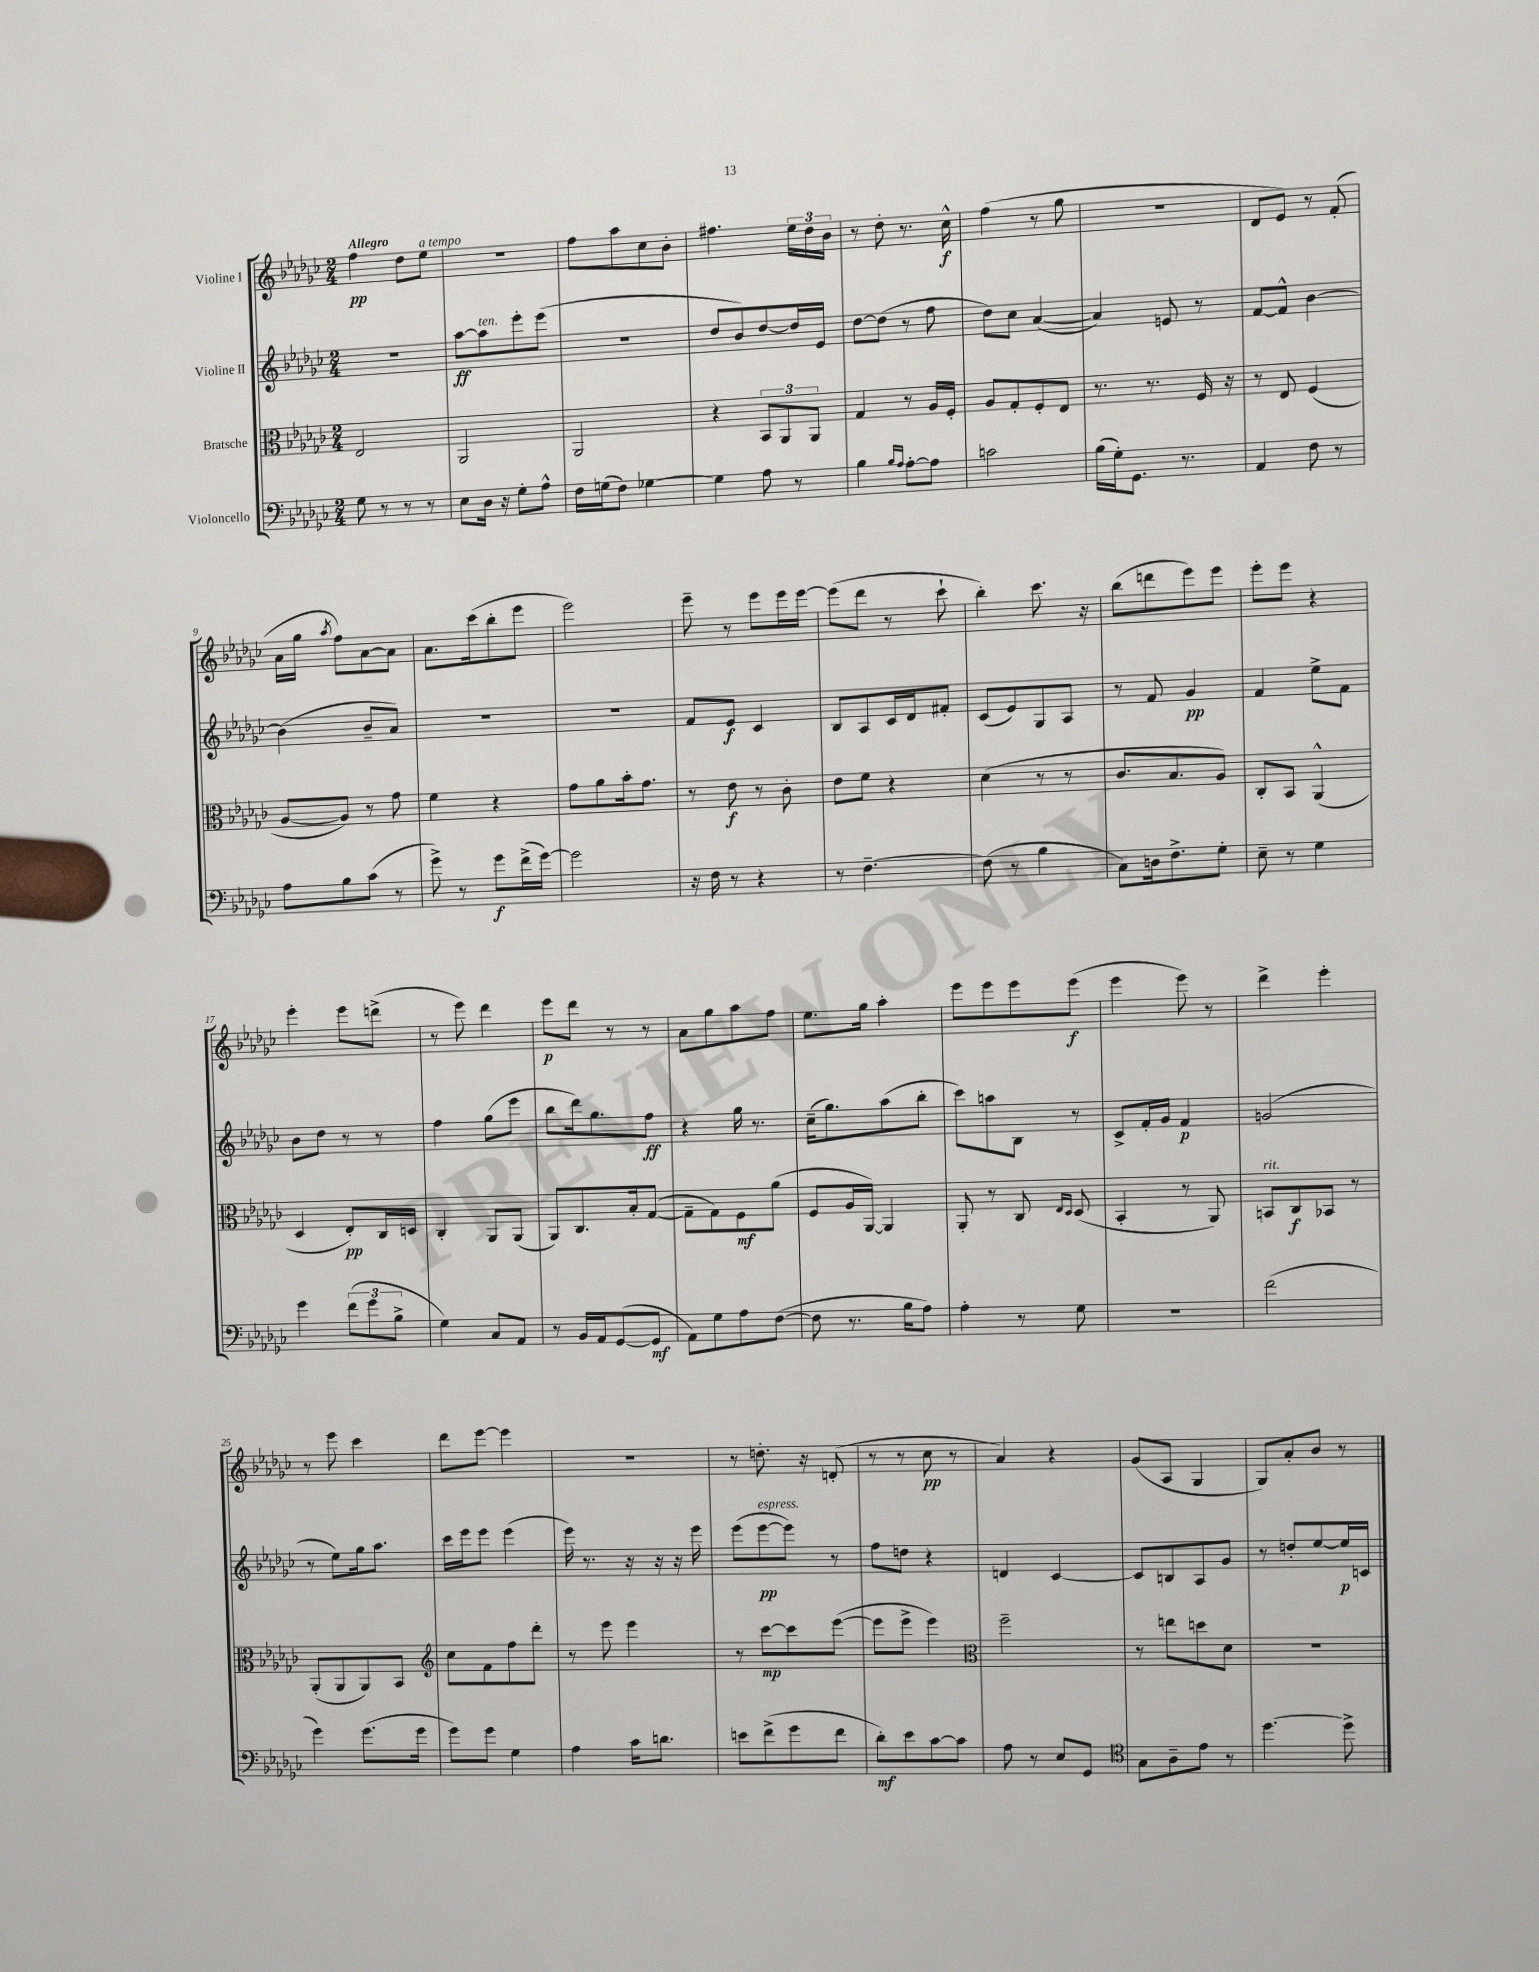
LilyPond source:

<<
\new StaffGroup <<
\new Staff = "s0" \with { instrumentName = "Violine I" } {
    \clef treble \key ges \major \numericTimeSignature \time 2/4 \tempo "Allegro"
    \autoBeamOff f''4\pp des''8[ ees''8]^\markup { \italic "a tempo" } |
    r2 |
    f''8[ aes''8 ces''8 bes'8]-. |
    fis''4. \tuplet 3/2 { ees''16[ des''16 bes'16] } |
    r8 des''8-. r8. ces''16-^\f |
    f''4( r8 ges''8 |
    R2 |
    des'8[ ees'8]) r8 f'8-.( |
    aes'16[ ges''16] \acciaccatura { aes''8 } f''8[) aes'8~ aes'8] |
    aes'8.[ ces'''16( bes''8-. ees'''8] |
    ees'''2) |
    ees'''8-- r8 ees'''8[ ees'''16 ees'''16]~ |
    ees'''8[( des'''8] r8 ces'''8-! |
    bes''4-.) ces'''8. r16 |
    bes''8[( d'''8 ees'''8) ees'''8] |
    ees'''8[-. ees'''8] r4 |
    ees'''4-. ees'''8[ d'''8]->( |
    r8 ees'''8) des'''4 |
    ees'''8[\p des'''8] r8 r8 |
    aes'8[ ges''8 aes''8 f''8] |
    ees''8.[ ges''16] aes''4-. |
    ees'''8[ ees'''8 ees'''8 ees'''8]\f( |
    ees'''4 ees'''8) r8 |
    des'''4-> ees'''4-. |
    r8 ees'''8 ces'''4 |
    des'''8[ ees'''8]~ ees'''4 |
    R2 |
    r8 d''8.-. r16 d'8-.( |
    r8 r8 ces''8\pp r8 |
    aes'4) r4 |
    ges'8[( aes8] ges4 |
    ges8[) aes'8-. bes'8] r8 \bar "|." |
}
\new Staff = "s1" \with { instrumentName = "Violine II" } {
    \clef treble \key ges \major \numericTimeSignature \time 2/4
    \autoBeamOff R2 |
    aes''8[~\ff aes''8^\markup { \italic "ten." } ees'''8-. ees'''8]( |
    R2 |
    des''8[ bes'8) des''8~ des''16 ees'16] |
    des''8[~ des''8]( r8 f''8 |
    des''8[) ces''8] aes'4~( |
    aes'4) e'8 r8 |
    f'8[~ f'8]-^ bes'4~ |
    bes'4( bes'8[-- aes'8]) |
    R2 |
    r2 |
    f'8[ ees'8]\f ces'4 |
    bes8[ aes8 ces'16 des'16 fis'8]-. |
    ces'8[( ees'8) ges8 aes8] |
    r8 f'8 ges'4\pp |
    f'4 ees''8[-> f'8] |
    bes'8[ des''8] r8 r8 |
    f''4 ges''8[( ees'''8] |
    bes''8[ des'''16) ges''8. f''8]\ff |
    r4 ges''16 r8. |
    ces''16[--( ges''8.) aes''8( bes''8]-. |
    ces'''8[) a''8 bes8] r8 |
    ces'8[-> f'16-. ges'16] f'4\p |
    g'2( |
    r8 ees''8[) ges''16 aes''8.] |
    ces'''16[ ees'''16 ees'''8] ees'''4( |
    ees'''16) r8. r16 r16 r16 ees'''16 |
    ees'''8[( ees'''8~\pp^\markup { \italic "espress." } ees'''8]) r8 |
    f''8[ d''8] r4 |
    d'4 ces'4~ |
    ces'8[ b8 aes8 ges'8] |
    r8 d''8[-. ees''8~ ees''16\p c'16] \bar "|." |
}
\new Staff = "s2" \with { instrumentName = "Bratsche" } {
    \clef alto \key ges \major \numericTimeSignature \time 2/4
    \autoBeamOff ees2 |
    aes,2 |
    aes,2 |
    r4 \tuplet 3/2 { bes,8[ aes,8 aes,8] } |
    ges4 r8 aes16[ f16]-. |
    aes8[ ges8-. f8-. ees8] |
    r8. r8. f16 r16 |
    r8 ees8 f4( |
    aes8[~ aes8]) r8 ges'8 |
    f'4 r4 |
    ges'8[ aes'8 bes'16-. ges'8.] |
    r8 ees'8\f r8 ces'8-. |
    ees'8[ f'8] r4 |
    des'4( r8 r8 |
    ces'8.[ bes8. aes8]) |
    ces8[-. bes,8] aes,4-^( |
    des4 ees8[-.\pp) ces16 d16] |
    ces4-. aes,8[ aes,8]( |
    aes,8[) ces8. bes16-. ges8]~( |
    ges8[-- ges8) f8\mf aes'8]( |
    f8[ aes16 aes,16]~) aes,4 |
    aes,8-. r8 ces8 \grace { ees16[ des16] } des8( |
    bes,4-. r8 aes,8) |
    b,8[^\markup { \italic "rit." } ces8\f bes,8] r8 |
    aes,8[-.( aes,8 aes,8) bes,8] |
    \clef treble ces''8[ f'8 f''8 des'''8]-. |
    r8 ees'''8 ees'''4 |
    r8 ces'''8[~\mp ces'''8 ees'''8]~( |
    ees'''8[ ees'''8]-> ees'''4) |
    \clef alto f''2-- |
    r8 e''8[ d''8 des'8] |
    r2 \bar "|." |
}
\new Staff = "s3" \with { instrumentName = "Violoncello" } {
    \clef bass \key ges \major \numericTimeSignature \time 2/4
    \autoBeamOff ges8 r8 r8 r8 |
    ees8[ des16] r16 ges8[-. aes8]-^ |
    f16[ g16( f8]) ges4~ |
    ges4 aes8 r8 |
    bes4 \grace { bes16[ aes16] } aes8[~-. aes8] |
    c'2 |
    bes16[( ges16-.) ges,8.] r8. |
    aes,4 f8 r8 |
    aes8[ bes8 ces'8]( r8 |
    ges'8->) r8 ges'8[\f f'16->( ges'16]~) |
    ges'2 |
    r16 f16 r8 r4 |
    r8 f4.~-- |
    f8( r8 bes4 |
    ces8[) d16 f8.-> ges8]-. |
    ees8-- r8 ges4 |
    ges'4 \tuplet 3/2 { f'8[( ges'8 bes8]-> } |
    ges4) ces8[ aes,8] |
    r8 bes,16[ aes,16 ges,8~( ges,8]\mf |
    aes,8[) ges8 aes8 f8]~( |
    f8 r8. bes16[ aes8]) |
    aes4-. r8 ges8 |
    R2 |
    f'2( |
    ges'4) ges'8.[( ges'16] |
    ges'8[) ges'8] ges4 |
    aes4 ces'16[ d'8.] |
    e'8[ f'8->( ges'8 f'8] |
    des'8[-.\mf) ees'8 ces'8~ ces'8] |
    aes8 r8 ees8[ ges,8] |
    \clef tenor ges8[ aes8-- ees'8] r8 |
    des''4.~ des''8-> \bar "|." |
}
>>
>>
